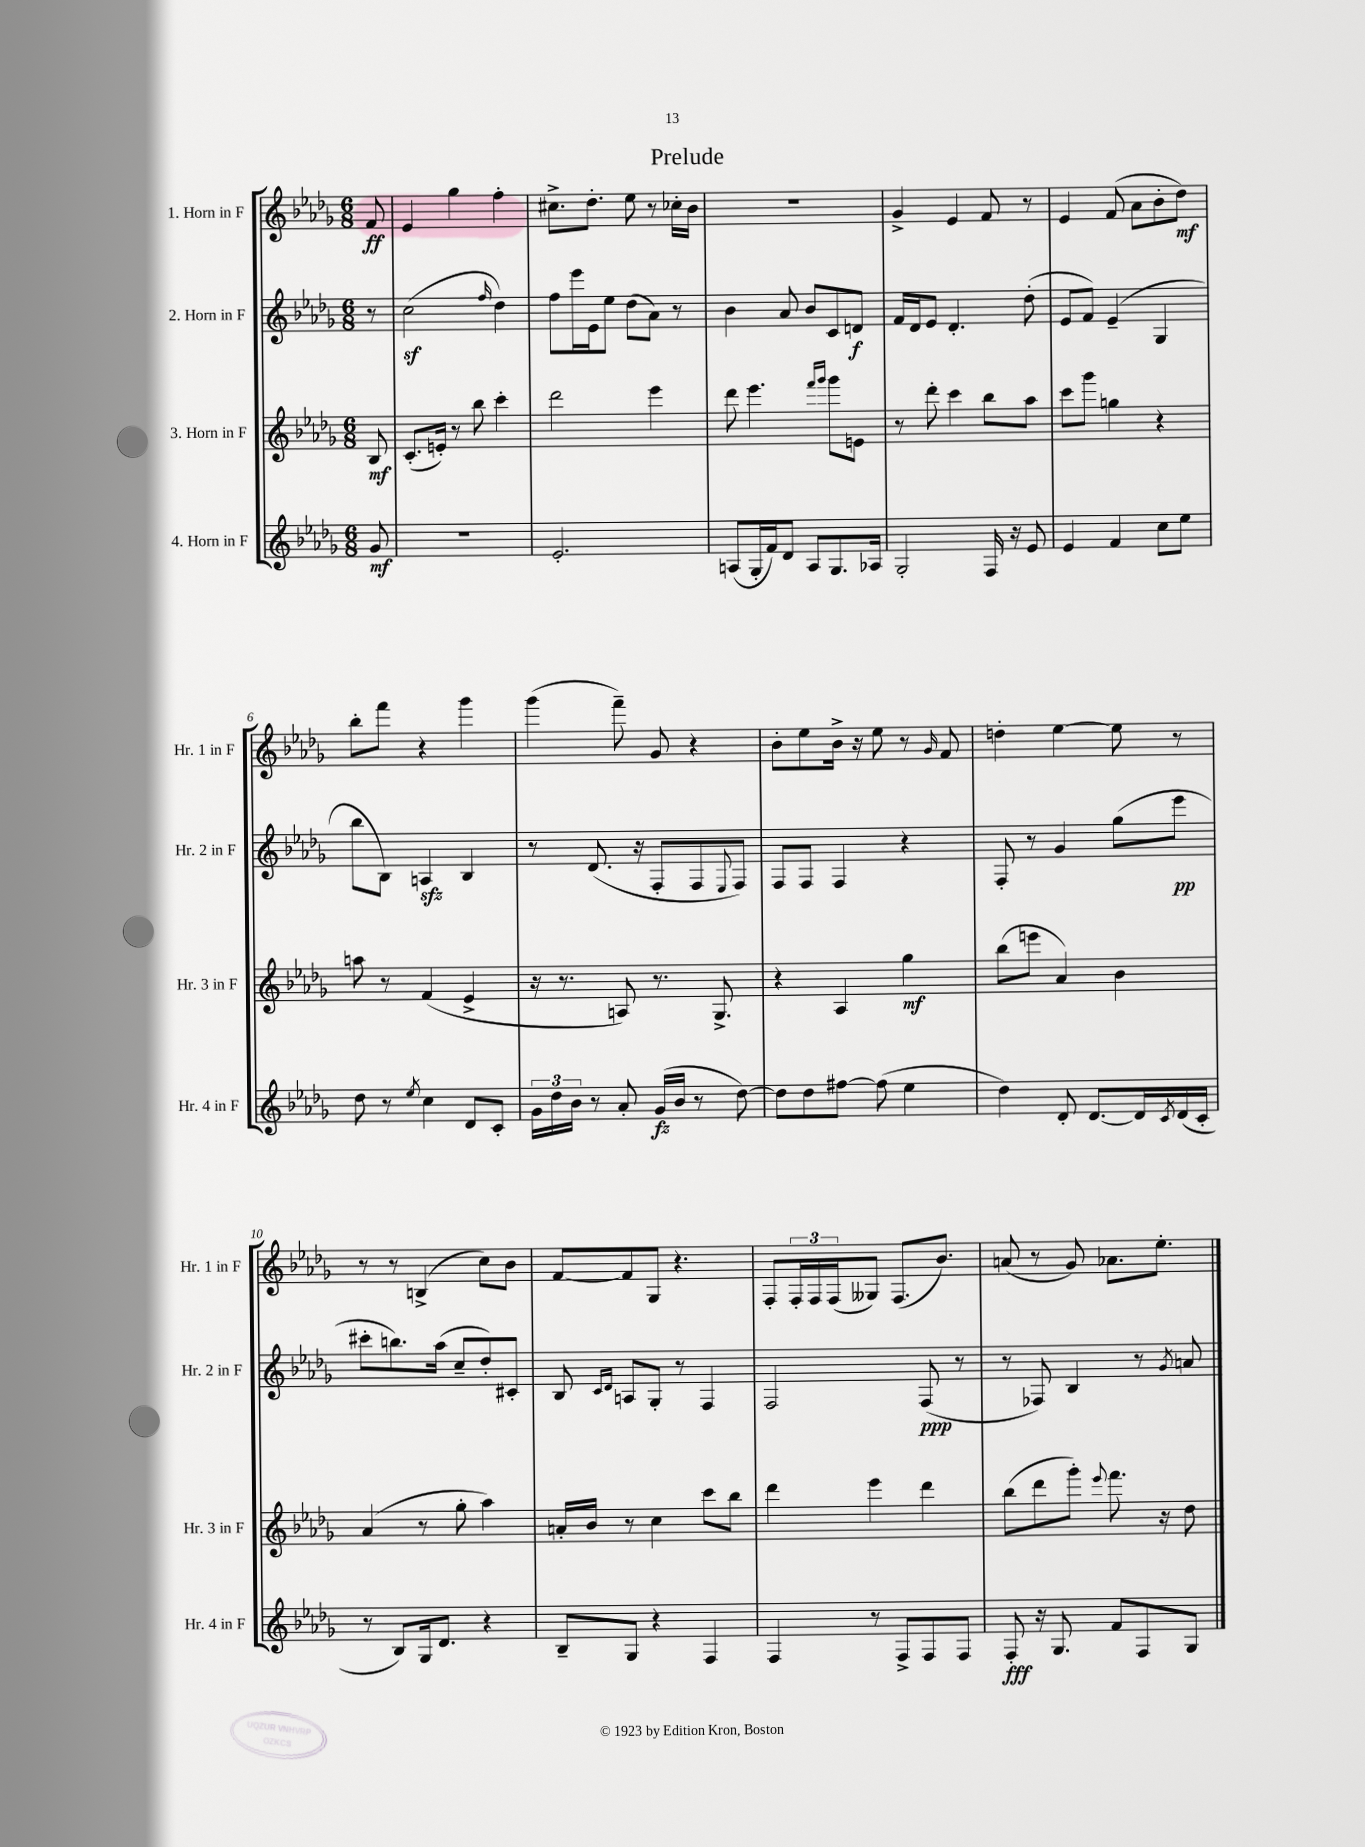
\header { title = "Prelude" }
<<
\new StaffGroup <<
\new Staff = "s0" \with { instrumentName = "1. Horn in F" shortInstrumentName = "Hr. 1 in F" } {
    \clef treble \key des \major \numericTimeSignature \time 6/8 \partial 8
    f'8\ff |
    ees'4 ges''4 f''4-. |
    cis''8.-> des''8.-. ees''8 r8 ces''16-. bes'16 |
    R2. |
    ges'4-> ees'4 f'8 r8 |
    ees'4 f'8( aes'8 bes'8-. des''8\mf) |
    bes''8-. f'''8 r4 ges'''4 |
    ges'''4( f'''8--) ges'8 r4 |
    bes'8-. ees''8 bes'16-> r16 ees''8 r8 \grace { ges'16 } f'8 |
    d''4-. ees''4~ ees''8 r8 |
    r8 r8 b4->( c''8) bes'8 |
    f'8~ f'8 ges8 r4. |
    f8-. \tuplet 3/2 { f16-. f16 f16( } geses8) f8.( bes'8.) |
    a'8( r8 ges'8) aes'8. ees''8.-. \bar "|." |
}
\new Staff = "s1" \with { instrumentName = "2. Horn in F" shortInstrumentName = "Hr. 2 in F" } {
    \clef treble \key des \major \numericTimeSignature \time 6/8 \partial 8
    r8 |
    c''2\sf( \grace { f''16 } des''4) |
    f''8 ees'''16 ees'16 ees''8 des''8( aes'8) r8 |
    bes'4 aes'8 bes'8 c'8 d'8\f |
    f'16 des'16 ees'8 des'4.-. des''8-.( |
    ees'8 f'8) ees'4--( ges4 |
    bes''8 bes8) a4\sfz bes4 |
    r8 des'8.( r16 f8-. f8 \appoggiatura { ees8 } f8) |
    f8 f8 f4 r4 |
    f8-. r8 ges'4 ges''8( ees'''8\pp |
    cis'''8-. b''8.) aes''16( c''8-- des''8-.) cis'8-. |
    bes8 \grace { c'16 des'16 } a8 ges8-. r8 f4 |
    f2 f8\ppp( r8 |
    r8 fes8) bes4 r8 \acciaccatura { ges'8 } a'8 \bar "|." |
}
\new Staff = "s2" \with { instrumentName = "3. Horn in F" shortInstrumentName = "Hr. 3 in F" } {
    \clef treble \key des \major \numericTimeSignature \time 6/8 \partial 8
    bes8\mf |
    c'8.-.( e'16-.) r8 bes''8 c'''4-. |
    des'''2 ees'''4 |
    des'''8 ees'''4. \grace { f'''16 ges'''16 } ges'''8 e'8 |
    r8 des'''8-. c'''4 bes''8 aes''8 |
    c'''8 ges'''8 g''4 r4 |
    a''8 r8 f'4( ees'4-> |
    r16 r8. a8) r8. ges8.-> |
    r4 aes4 ges''4\mf |
    bes''8( e'''8 aes'4) bes'4 |
    aes'4( r8 ges''8-. aes''4) |
    a'16-. bes'16 r8 c''4 c'''8 bes''8 |
    des'''4 ees'''4 des'''4 |
    bes''8( des'''8 ges'''8-.) \appoggiatura { ees'''8 } f'''8. r16 des''8 \bar "|." |
}
\new Staff = "s3" \with { instrumentName = "4. Horn in F" shortInstrumentName = "Hr. 4 in F" } {
    \clef treble \key des \major \numericTimeSignature \time 6/8 \partial 8
    ges'8\mf |
    R2. |
    ees'2.-. |
    a8( ges16-. f'16) des'8 a8 ges8. aes16 |
    ges2-. f16 r16 ees'8 |
    ees'4 f'4 c''8 ees''8 |
    des''8 r8 \acciaccatura { ees''8 } c''4 des'8 c'8-. |
    \tuplet 3/2 { ges'16 des''16 bes'16 } r8 aes'8-. ges'16\fz( bes'16 r8 des''8~) |
    des''8 des''8 fis''8~ fis''8( ees''4 |
    des''4) des'8-. des'8.~ des'16 \acciaccatura { c'8 } des'16( c'16-. |
    r8 bes8) ges16 des'8. r4 |
    bes8-- ges8 r4 f4 |
    f4 r8 f8-> f8 f8 |
    f8-.\fff r16 ges8. f'8 f8 ges8 \bar "|." |
}
>>
>>
